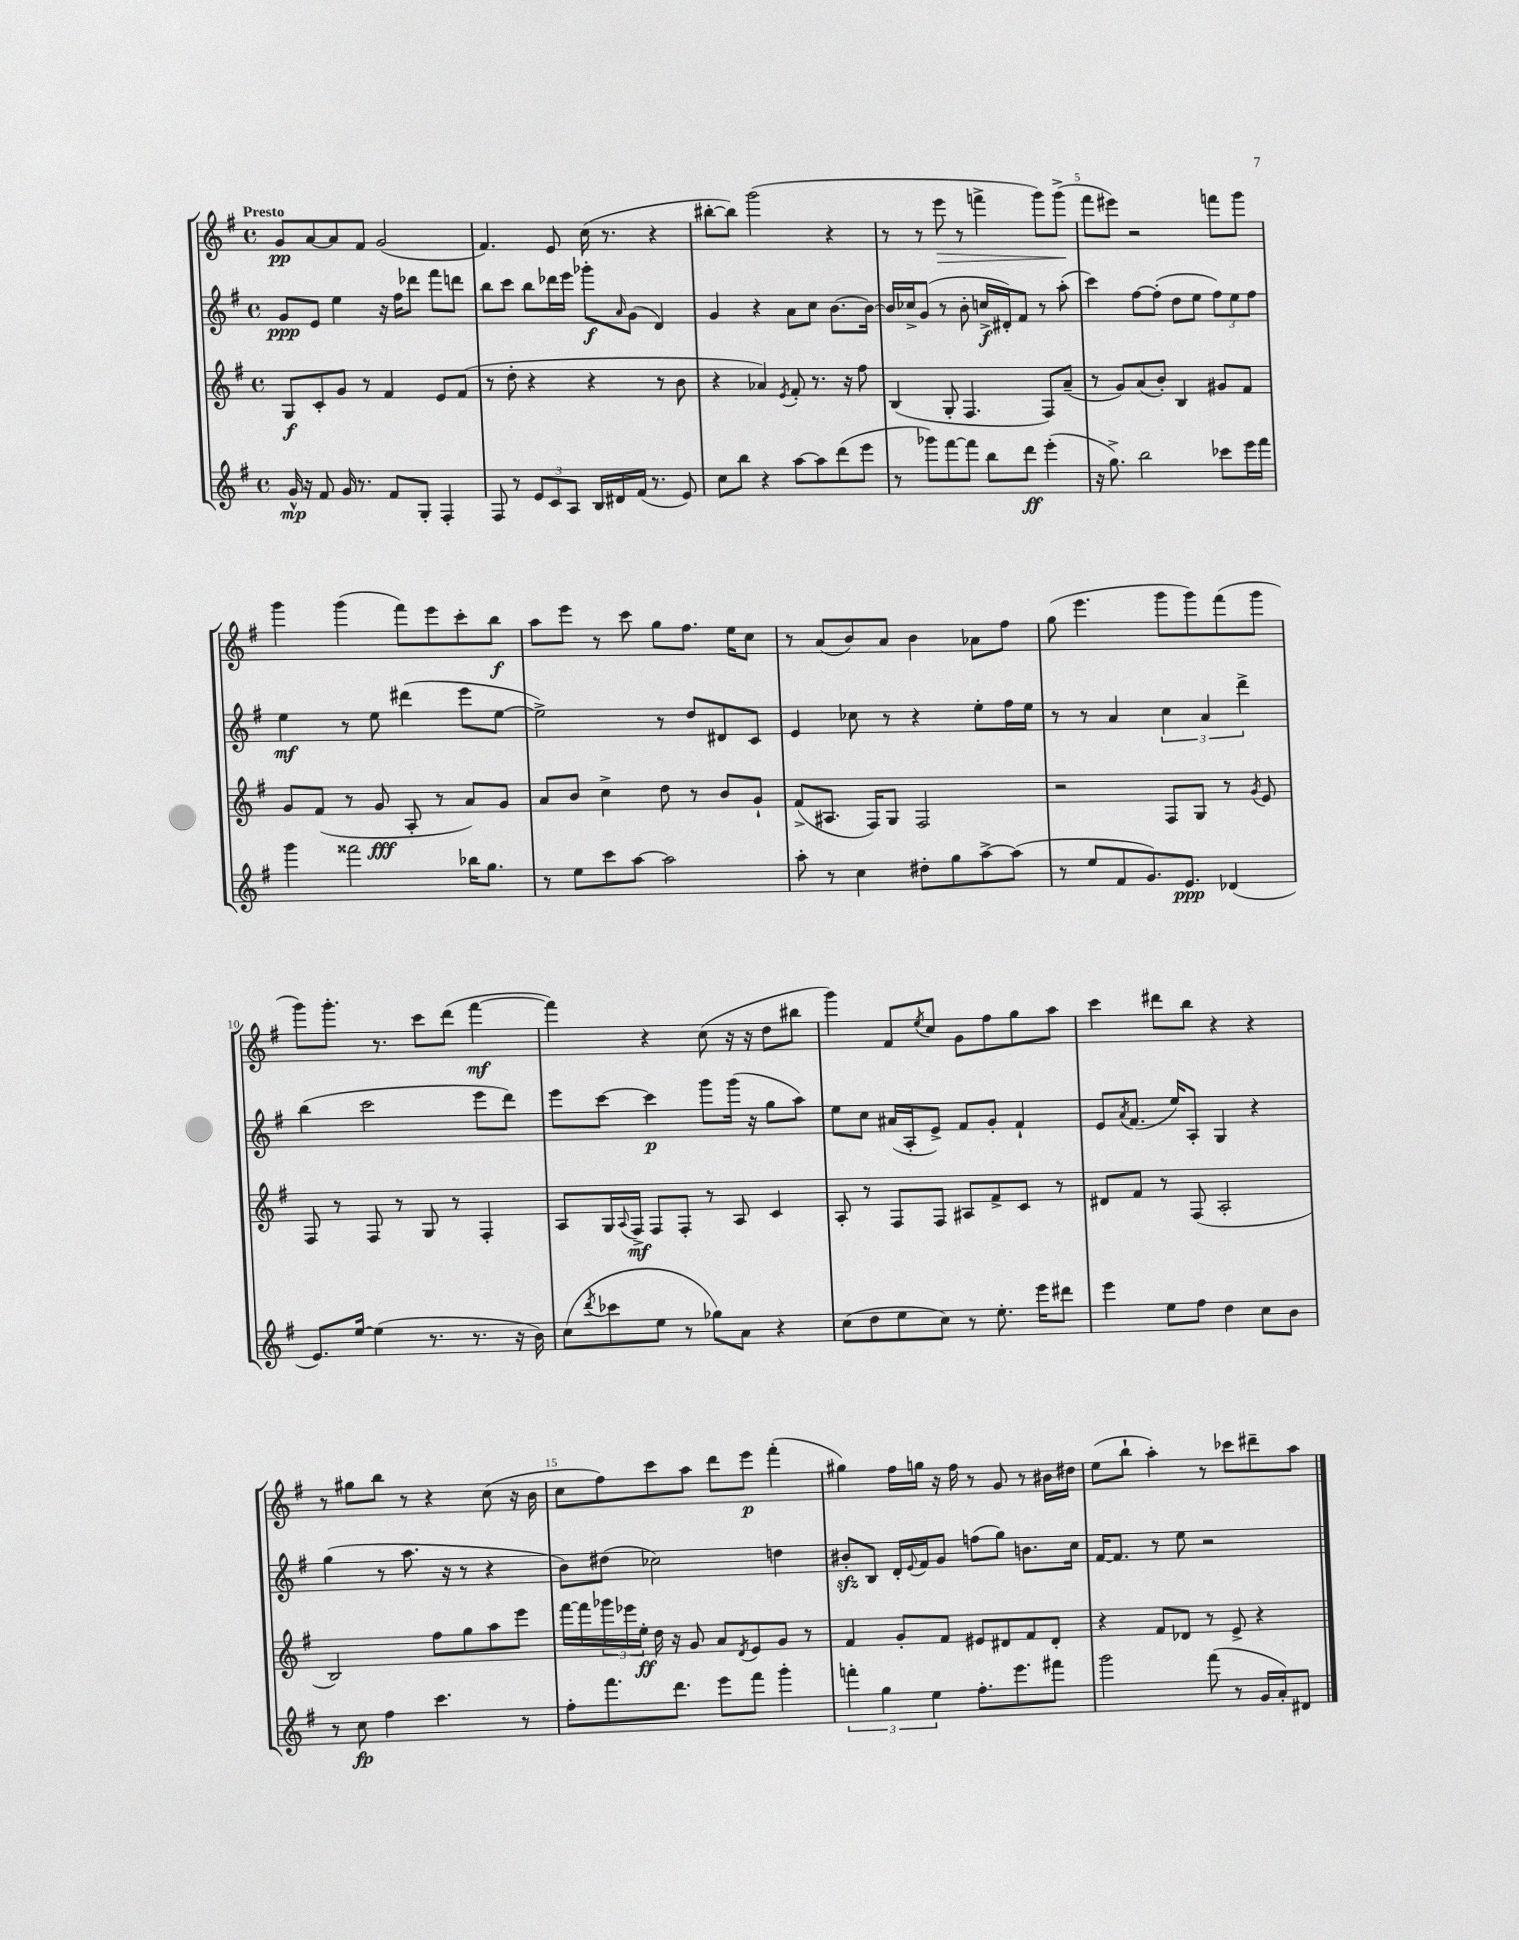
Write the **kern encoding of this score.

**kern	**dynam	**kern	**dynam	**kern	**dynam	**kern	**dynam
*part4	*part4	*part3	*part3	*part2	*part2	*part1	*part1
*staff4	*staff4	*staff3	*staff3	*staff2	*staff2	*staff1	*staff1
*clefG2	*	*clefG2	*	*clefG2	*	*clefG2	*
*k[f#]	*	*k[f#]	*	*k[f#]	*	*k[f#]	*
*M4/4	*	*M4/4	*	*M4/4	*	*M4/4	*
*met(c)	*	*met(c)	*	*met(c)	*	*met(c)	*
=1	=1	=1	=1	=1	=1	=1	=1
!	!	!	!	!	!	!LO:TX:a:B:t=Presto	!
16g^^/	mp	8G/L	f	8g/L	ppp	8g/L	pp
16r	.	.	.	.	.	.	.
8f#/	.	8c'/	.	8e/J	.	[8a/	.
16g/	.	8g/J	.	4ee\	.	8a/]	.
8.r	.	.	.	.	.	.	.
.	.	8r	.	.	.	8f#/J	.
8f#/L	.	4f#/	.	16r	.	(2g/	.
.	.	.	.	16ff#\KL	.	.	.
8G'/J	.	.	.	8ddd-X\J	.	.	.
4F#'/	.	8e/L	.	8fff#\L	.	.	.
.	.	(8f#/J	.	8dddn\J	.	.	.
=2	=2	=2	=2	=2	=2	=2	=2
8F#/	.	8r	.	8bb\L	.	4.f#/)	.
8r	.	8dd'\	.	8ccc\J	.	.	.
12e/L	.	4r	.	8bb\L	.	.	.
12c/	.	.	.	.	.	.	.
.	.	.	.	16ddd-X\L	.	8e/	.
12A/J	.	.	.	.	.	.	.
.	.	.	.	16eee\JJ	.	.	.
16B/LL	.	4r	.	8ggg-X'\L	f	(16cc\	.
16d#X/	.	.	.	.	.	8.r	.
.	.	.	.	16qqa/	.	.	.
(16f#/JJ	.	.	.	(8g\J	.	.	.
8.r	.	.	.	.	.	.	.
.	.	8r	.	4d/)	.	4r	.
8e/)	.	8b\	.	.	.	.	.
=3	=3	=3	=3	=3	=3	=3	=3
8cc\L	.	4r	.	4g/	.	[8bb#X'\L	.
8bb\J	.	.	.	.	.	8bb#\J])	.
4r	.	4a-X/)	.	4r	.	(2ggg\	.
.	.	8qe/	.	.	.	.	.
[8aa\L	.	8f#'/	.	8a\L	.	.	.
8aa\]	.	8.r	.	8cc\J	.	.	.
(8ddd\	.	.	.	[8.b\L	.	4r	.
.	.	16r	.	.	.	.	.
8eee\J	.	8ff#\	.	.	.	.	.
.	.	.	.	16b\Jk_	.	.	.
=4	=4	=4	=4	=4	=4	=4	=4
8r	.	(4B/	.	16b/LL]	.	8r	.
.	.	.	.	16cc-X^/J	.	.	.
8ggg-X\L)	.	.	.	(8g/J	.	8r	.
!	!	!	!	!	!	!	!LO:HP:b
[8fff#\	.	8G'/	.	8r	.	8eee\	>
8fff#\J]	.	4.F#/	.	8b'\	.	8r	.
8bb\L	.	.	.	16ccn^/LL	f	4fffn^\	.
.	.	.	.	16d#X'/J)	.	.	.
8ddd\J	ff	.	.	8f#/J	.	.	.
(4eee'\	.	8F#/L)	.	8r	.	8ggg\L)	.
.	.	(8a~/J	.	(8aa'\	.	(8ggg^\J	.
.	.	.	.	.	.	.	]
=5	=5	=5	=5	=5	=5	=5	=5
16r	.	8r	.	4ccc\)	.	8fff#\L	.
8.gg^\)	.	.	.	.	.	.	.
.	.	8g/L)	.	.	.	8eee#X\J)	.
2bb\	.	(8a/	.	[8ff#\L	.	2r	.
.	.	8b'/J)	.	(8ff#'\J]	.	.	.
.	.	4B/	.	8dd\L	.	.	.
.	.	.	.	8ee\J	.	.	.
8ccc-X\L	.	8g#X/L	.	12ff#\L)	.	8fffn\L	.
.	.	.	.	12ee\	.	.	.
16eee\L	.	8f#/J	.	.	.	8ggg\J	.
.	.	.	.	12ff#\J	.	.	.
16fff#\JJ	.	.	.	.	.	.	.
!!LO:LB:g=z
=6	=6	=6	=6	=6	=6	=6	=6
4ggg\	.	8g/L	.	4ee\	mf	4ggg\	.
.	.	(8f#/J	.	.	.	.	.
2fff##X\	.	8r	.	8r	.	(4ggg\	.
.	.	8g/	fff	8ee\	.	.	.
.	.	8A'/	.	(4ddd#X\	.	8fff#\L)	.
.	.	8r	.	.	.	8eee\	.
16bb-X\KL	.	8a/L)	.	8eee\L	.	8ccc'\	.
8.gg\J	.	.	.	.	.	.	.
.	.	8g/J	.	[8ee\J	.	8bb\J	f
=7	=7	=7	=7	=7	=7	=7	=7
8r	.	8a/L	.	2ee^\])	.	8aa\L	.
8ee\L	.	8b/J	.	.	.	8eee\J	.
8ccc\	.	4cc^\	.	.	.	8r	.
[8aa\J	.	.	.	.	.	8ccc\	.
2aa\]	.	8dd\	.	8r	.	8gg\L	.
.	.	8r	.	8dd/L	.	8.ff#\J	.
.	.	8b/L	.	8d#X/	.	.	.
.	.	.	.	.	.	16ee\KL	.
.	.	8g`/J	.	8c/J	.	8cc\J	.
=8	=8	=8	=8	=8	=8	=8	=8
8aa'\	.	(8f#^/L	.	4e/	.	8r	.
8r	.	8.A#X/J	.	.	.	(8a/L	.
4cc\	.	.	.	8cc-X\	.	8b/)	.
.	.	16F#/KL)	.	.	.	.	.
.	.	8G/J	.	8r	.	8a/J	.
8dd#X'\L	.	2F#/	.	4r	.	4b\	.
8gg\	.	.	.	.	.	.	.
[8aa^\	.	.	.	8ee'\L	.	8a-X\L	.
(8aa\J]	.	.	.	16ff#\L	.	8ff#\J	.
.	.	.	.	16ee\JJ	.	.	.
=9	=9	=9	=9	=9	=9	=9	=9
8r	.	2r	.	8r	.	(8gg\	.
8ee/L	.	.	.	8r	.	4.eee\	.
8f#/	.	.	.	4a/	.	.	.
8.g/)	.	.	.	.	.	.	.
.	.	8F#/L	.	6cc\	.	8ggg\L	.
8.e/J	ppp	.	.	.	.	.	.
.	.	8G/J	.	.	.	8ggg\)	.
.	.	.	.	6a/	.	.	.
(4d-X/	.	8r	.	.	.	(8fff#\	.
.	.	.	.	6ddd^\	.	.	.
.	.	8qg/	.	.	.	.	.
.	.	8e/	.	.	.	8ggg\J	.
!!LO:LB:g=z
=10	=10	=10	=10	=10	=10	=10	=10
8.e/L)	.	8F#/	.	(4bb\	.	8ggg\L)	.
.	.	8r	.	.	.	8.ggg'\J	.
[16ee/Jk	.	.	.	.	.	.	.
(4ee\]	.	8F#/	.	2ccc\	.	.	.
.	.	.	.	.	.	8.r	.
.	.	8r	.	.	.	.	.
8.r	.	8G/	.	.	.	8ccc\L	.
.	.	8r	.	.	.	(8ddd\J	.
8.r	.	.	.	.	.	.	.
.	.	4F#'/	.	8eee\L	.	[4fff#\	mf
16r	.	.	.	8ddd\J)	.	.	.
16b\)	.	.	.	.	.	.	.
=11	=11	=11	=11	=11	=11	=11	=11
(8cc\L	.	8A/L	.	8eee\L	.	4fff#\])	.
8qddd/	.	.	.	.	.	.	.
8ccc-X\	.	16G/L	.	[8ccc\J	.	.	.
.	.	8qqA/	.	.	.	.	.
.	.	16F#^/JJ	mf	.	.	.	.
8ee\J	.	8F#/L	.	4ccc\]	p	4r	.
8r	.	8F#'/J	.	.	.	.	.
8gg-X\L)	.	8r	.	8ggg\L	.	(8cc\	.
8a\J	.	8A/	.	(16ggg\Jk	.	16r	.
.	.	.	.	16r	.	16r	.
4r	.	4c/	.	8gg\L	.	8dd\L	.
.	.	.	.	8aa\J)	.	8bb#X\J	.
=12	=12	=12	=12	=12	=12	=12	=12
(8cc\L	.	8A'/	.	8ee\L	.	4ggg\)	.
8dd\	.	8r	.	8cc\J	.	.	.
8ee\	.	8F#/L	.	(16a#X/LL	.	8f#/L	.
.	.	.	.	16A'/J	.	.	.
.	.	.	.	.	.	8qee/	.
8cc\J)	.	8F#/J	.	8e^/J)	.	8cc/J	.
8r	.	8A#X/L	.	8f#/L	.	8g\L	.
8.ee'\	.	8f#^/	.	8g'/J	.	8ff#\	.
.	.	8c/J	.	4f#`/	.	8gg\	.
16eee\KL	.	.	.	.	.	.	.
8ddd#X\J	.	8r	.	.	.	8aa\J	.
=13	=13	=13	=13	=13	=13	=13	=13
4eee\	.	8d#X/L	.	8e/L	.	4ccc\	.
.	.	.	.	8qa/	.	.	.
.	.	8f#/J	.	(8.f#/J	.	.	.
8ee\L	.	8r	.	.	.	8ddd#X\L	.
.	.	.	.	16ee/KL)	.	.	.
8ff#\J	.	(8F#/	.	8A'/J	.	8bb\J	.
4dd\	.	2A'/	.	4G/	.	4r	.
8cc\L	.	.	.	4r	.	4r	.
8b\J	.	.	.	.	.	.	.
!!LO:LB:g=z
=14	=14	=14	=14	=14	=14	=14	=14
8r	.	2B/)	.	(4gg\	.	8r	.
8cc\	fp	.	.	.	.	8gg#X\L	.
4ff#\	.	.	.	8r	.	8bb\J	.
.	.	.	.	8.aa\	.	8r	.
4.ccc\	.	8ff#\L	.	.	.	4r	.
.	.	.	.	16r	.	.	.
.	.	8gg\	.	8r	.	.	.
.	.	8aa\	.	4r	.	(8cc\	.
8r	.	8eee\J	.	.	.	16r	.
.	.	.	.	.	.	16b\	.
=15	=15	=15	=15	=15	=15	=15	=15
8ff#'\L	.	[16fff#\LL	.	8b\L)	.	8cc\L	.
.	.	16fff#\]	.	.	.	.	.
8.fff#\	.	24ggg-X\	.	(8dd#X\J	.	8ff#\)	.
.	.	24eee-X\	.	.	.	.	.
.	.	24ee'\JJ	ff	.	.	.	.
.	.	16dd\	.	2cc-X\)	.	8ccc\	.
8.ddd\J	.	16r	.	.	.	.	.
.	.	8g/	.	.	.	8aa\J	.
8eee\L	.	8a/L	.	.	.	8ddd\L	.
.	.	8qd/	.	.	.	.	.
8fff#\J	.	8e/	.	.	.	8eee\J	p
4ggg'\	.	8g/J	.	4ddn\	.	(4fff#'\	.
.	.	8r	.	.	.	.	.
=16	=16	=16	=16	=16	=16	=16	=16
6fffn'\	.	4f#/	.	8b#Xzz'/L	.	4gg#X\)	.
.	.	.	.	8B/J	.	.	.
6gg\	.	.	.	.	.	.	.
.	.	8g'/L	.	16d'/LL	.	16ff#\LL	.
.	.	.	.	8qqe/	.	.	.
.	.	.	.	16f#/J	.	16ggn\JJ	.
6ee\	.	.	.	.	.	.	.
.	.	8f#/J	.	8g/J	.	16r	.
.	.	.	.	.	.	16ff#\	.
8.ff#'\L	.	8e#X/L	.	(8ffn\L	.	8r	.
.	.	8d#X/	.	8gg\J)	.	8g/	.
8.eee\	.	.	.	.	.	.	.
.	.	8f#/	.	8.bn\L	.	8r	.
8fff#X\J	.	8d#'/J	.	.	.	16b#X\LL	.
.	.	.	.	16cc\Jk	.	16dd#X\JJ	.
=17	=17	=17	=17	=17	=17	=17	=17
2ggg\	.	4r	.	[16f#/KL	.	(8ee\L	.
.	.	.	.	8.f#/J]	.	.	.
.	.	.	.	.	.	8bb`\J	.
.	.	8f#/L	.	8r	.	4aa'\)	.
.	.	8d-X/J	.	8ee\	.	.	.
(8fff#\	.	8r	.	2r	.	8r	.
8r	.	8e^/	.	.	.	8ccc-X\L	.
16g/LL	.	4r	.	.	.	8ddd#X~\	.
16a'/J)	.	.	.	.	.	.	.
8d#X/J	.	.	.	.	.	8aa\J	.
==	==	==	==	==	==	==	==
*-	*-	*-	*-	*-	*-	*-	*-
